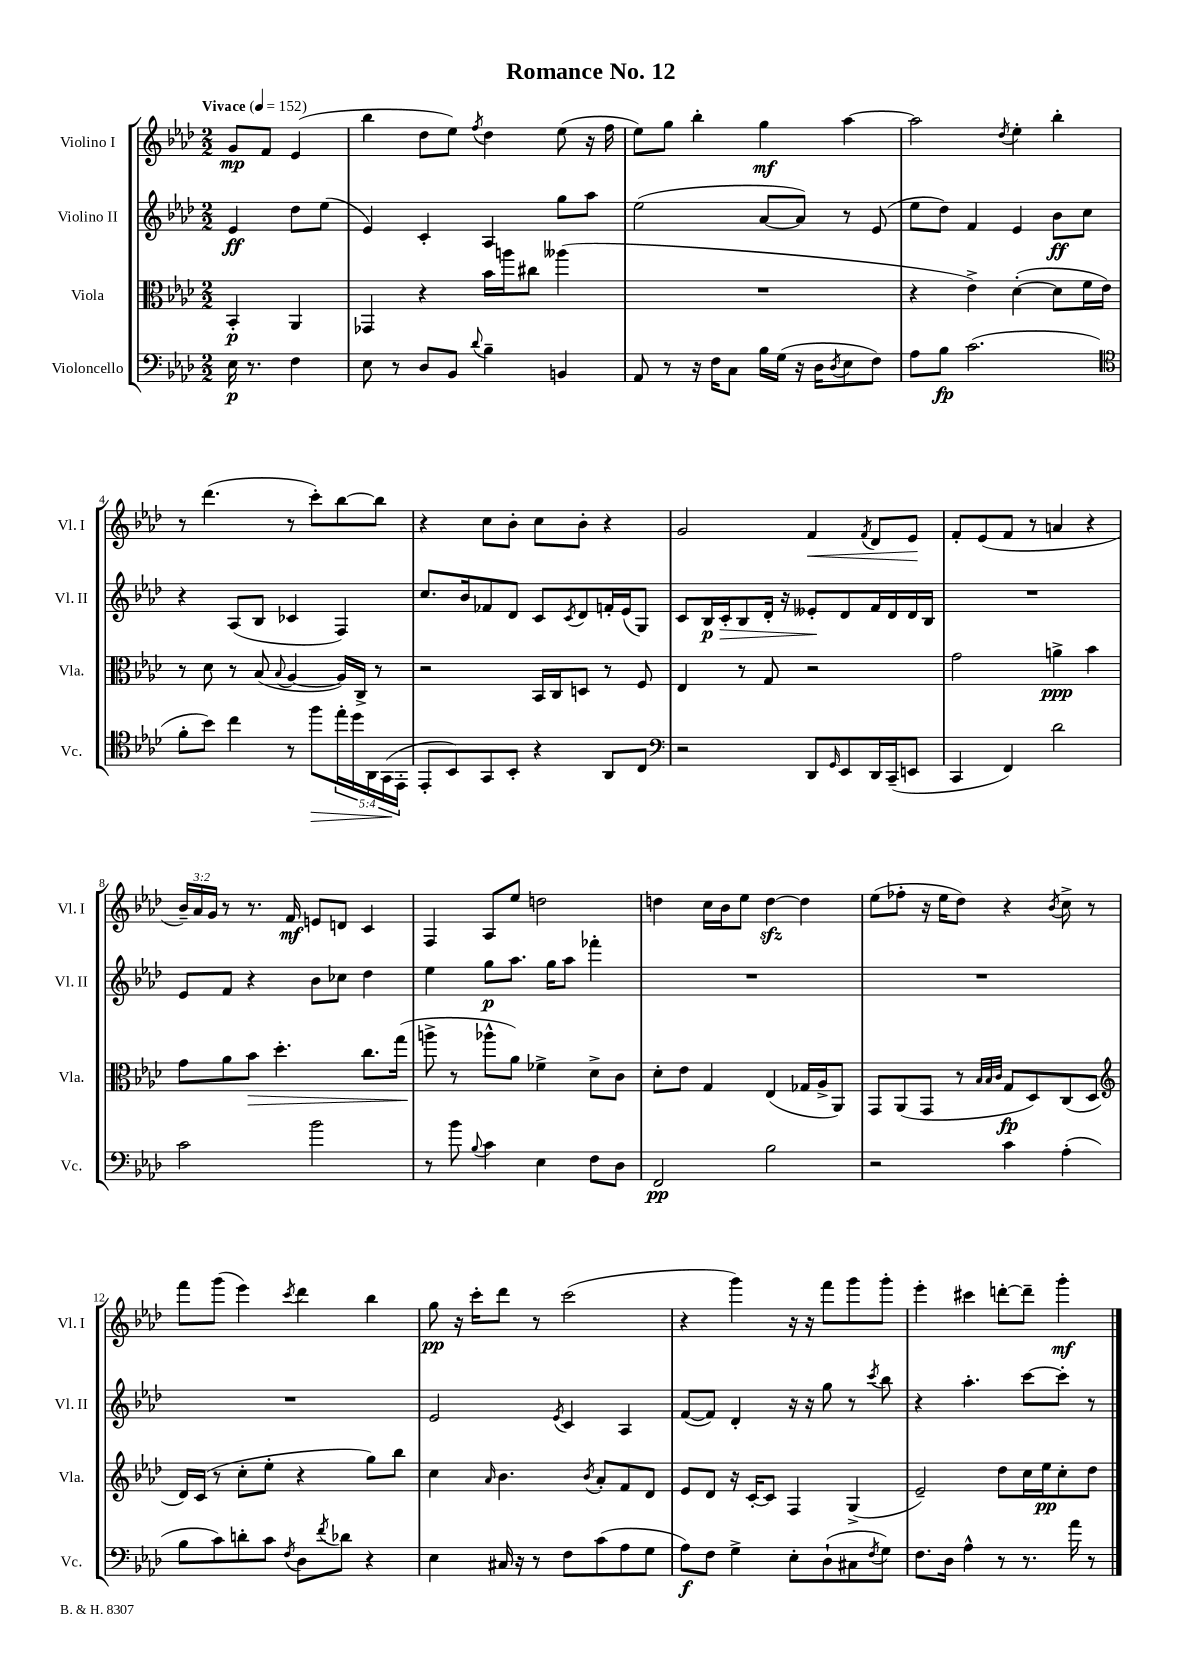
\header { title = "Romance No. 12" }
<<
\new StaffGroup <<
\new Staff = "s0" \with { instrumentName = "Violino I" shortInstrumentName = "Vl. I" } {
    \clef treble \key aes \major \numericTimeSignature \time 2/2 \override Staff.TupletNumber.text = #tuplet-number::calc-fraction-text \partial 2 \tempo "Vivace" 4 = 152
    g'8\mp f'8 ees'4( |
    bes''4 des''8 ees''8) \acciaccatura { f''8 } des''4 ees''8( r16 f''16 |
    ees''8) g''8 bes''4-. g''4\mf aes''4~ |
    aes''2 \acciaccatura { des''8 } ees''4-. bes''4-. |
    r8 des'''4.( r8 c'''8-.) bes''8~ bes''8 |
    r4 c''8 bes'8-. c''8 bes'8-. r4 |
    g'2 f'4\< \acciaccatura { f'8 } des'8 ees'8\! |
    f'8-. ees'8( f'8 r8 a'4 r4 |
    \tuplet 3/2 { bes'16--) aes'16 g'16 } r8 r8. f'16\mf e'8 d'8 c'4 |
    f4 aes8 ees''8 d''2 |
    d''4 c''16 bes'16 ees''8 d''4~\sfz d''4 |
    ees''8( fes''8-. r16 ees''16 des''8) r4 \acciaccatura { bes'8 } c''8-> r8 |
    f'''8 g'''8( ees'''4) \acciaccatura { c'''8 } des'''4 bes''4 |
    g''8\pp r16 c'''16-. des'''8 r8 c'''2( |
    r4 g'''4) r16 r16 f'''8 g'''8 g'''8-. |
    ees'''4-. cis'''4 d'''8~-. d'''8-- g'''4-.\mf \bar "|." |
}
\new Staff = "s1" \with { instrumentName = "Violino II" shortInstrumentName = "Vl. II" } {
    \clef treble \key aes \major \numericTimeSignature \time 2/2 \partial 2
    ees'4\ff des''8 ees''8( |
    ees'4) c'4-. aes4 g''8 aes''8 |
    ees''2( aes'8~ aes'8) r8 ees'8( |
    ees''8 des''8) f'4 ees'4 bes'8\ff c''8 |
    r4 aes8( bes8 ces'4 f4) |
    c''8. bes'16 fes'8 des'8 c'8 \acciaccatura { c'8 } des'8 f'16-. ees'16( g8) |
    c'8 bes16\p\> c'16-. bes8 des'16-. r16 eeses'8-.\! des'8 f'16 des'16 des'16 bes16 |
    R1 |
    ees'8 f'8 r4 bes'8 ces''8 des''4 |
    ees''4 g''8\p aes''8. g''16 aes''8 fes'''4-. |
    R1 |
    R1 |
    R1 |
    ees'2 \acciaccatura { ees'8 } c'4 aes4 |
    f'8~( f'8) des'4-. r16 r16 g''8 r8 \acciaccatura { c'''8 } bes''8 |
    r4 aes''4.-. c'''8~ c'''8-. r8 \bar "|." |
}
\new Staff = "s2" \with { instrumentName = "Viola" shortInstrumentName = "Vla." } {
    \clef alto \key aes \major \numericTimeSignature \time 2/2 \partial 2
    bes,4-.\p aes,4 |
    ges,4 r4 bes'16 a''16 cis''8 aeses''4( |
    R1 |
    r4 ees'4->) des'4~-.( des'8 f'16 ees'16) |
    r8 des'8 r8 bes8( \appoggiatura { bes8 } aes4~ aes16) c16-> r8 |
    r2 bes,16 c16 d8 r8 f8 |
    ees4 r8 g8 r2 |
    g'2 a'4->\ppp bes'4 |
    g'8 aes'8 bes'8\> des''4.-. c''8. g''16( |
    a''8->\! r8 aes''8-^ aes'8) fes'4-> des'8-> c'8 |
    des'8-. ees'8 g4 ees4( ges16 aes16-> aes,8) |
    g,8 aes,8( g,8 r8 \grace { bes32 bes32 c'32 } g8\fp des8) c8( des8 |
    \clef treble des'16) c'16( r8 c''8-. ees''8-. r4 g''8) bes''8 |
    c''4 \grace { aes'16 } bes'4. \acciaccatura { bes'8 } aes'8-. f'8 des'8 |
    ees'8 des'8 r16 c'16~-. c'8 f4 g4->( |
    ees'2--) des''8 c''16 ees''16\pp c''8-. des''8 \bar "|." |
}
\new Staff = "s3" \with { instrumentName = "Violoncello" shortInstrumentName = "Vc." } {
    \clef bass \key aes \major \numericTimeSignature \time 2/2 \override Staff.TupletNumber.text = #tuplet-number::calc-fraction-text \partial 2
    ees16\p r8. f4 |
    ees8 r8 des8 bes,8 \appoggiatura { des'8 } bes4-- b,4 |
    aes,8 r8 r16 f16 c8 bes16 g16( r16 des16 \acciaccatura { des8 } ees8 f8) |
    aes8 bes8\fp c'2.( |
    \clef tenor f'8-. bes'8) c''4 r8 f''8\> \tuplet 5/4 { ees''16-. des''16 aes,16 g,16\!( ees,16-. } |
    ees,8-. bes,8) g,8 bes,8-. r4 aes,8 c8 |
    \clef bass r2 des,8 \grace { g,16 } ees,8 des,16 c,16--( e,8 |
    c,4 f,4) des'2 |
    c'2 bes'2 |
    r8 bes'8 \appoggiatura { bes8 } c'4 ees4 f8 des8 |
    f,2\pp bes2 |
    r2 c'4 aes4-.( |
    bes8 c'8) d'8-. c'8 \acciaccatura { f8 } des8 \acciaccatura { f'8 } des'8 r4 |
    ees4 cis16 r16 r8 f8 c'8( aes8 g8 |
    aes8\f) f8 g4-> ees8-. des8-!( cis8 \acciaccatura { f8 } g8) |
    f8. des16 aes4-^ r8 r8. aes'16 r8 \bar "|." |
}
>>
>>
